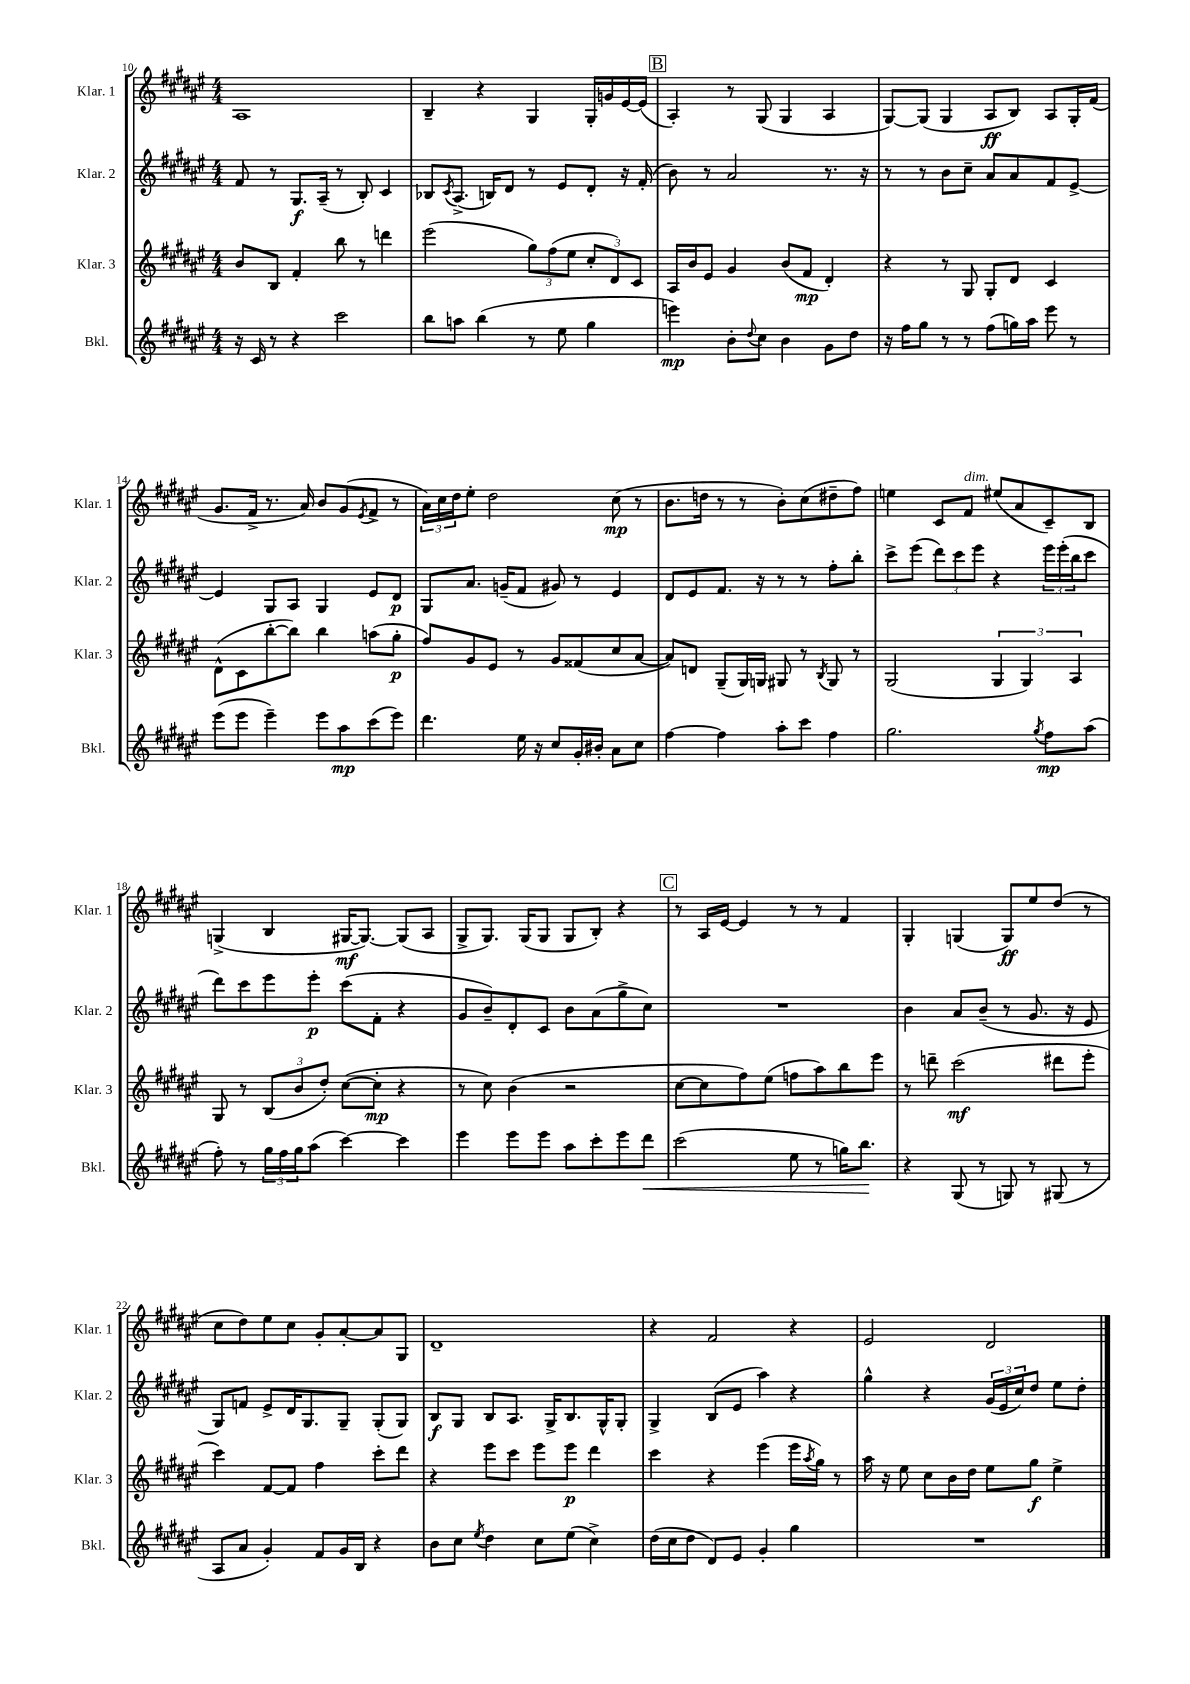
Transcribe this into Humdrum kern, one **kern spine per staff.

**kern	**kern	**kern	**kern
*staff4	*staff3	*staff2	*staff1
*clefG2	*clefG2	*clefG2	*clefG2
*k[f#c#g#d#a#e#]	*k[f#c#g#d#a#e#]	*k[f#c#g#d#a#e#]	*k[f#c#g#d#a#e#]
*M4/4	*M4/4	*M4/4	*M4/4
16r	8b/L	8f#/	1A#
16c#/	.	.	.
8r	8B/J	8r	.
4r	4f#'/	8.G#/L	.
.	.	(16A#~/Jk	.
2ccc#\	8bb\	8r	.
.	8r	8B'/)	.
.	4ddd\	4c#/	.
=	=	=	=
8bb\L	(2eee#\	8B-/L	4B~/
.	.	8qc#/	.
8aa\J	.	(8.A#^/J	.
(4bb\	.	.	4r
.	.	16B/LK)	.
.	.	8d#/J	.
8r	12gg#\L)	8r	4G#/
.	(12ff#\	.	.
8ee#\	.	8e#/L	.
.	12ee#\J	.	.
4gg#\	12cc#'/L	8d#'/J	16G#'/LL
.	.	.	16g/
.	12d#/)	.	.
.	.	16r	[16e#/
.	12c#/J	.	.
.	.	(16f#'/	(16e#/]JJ
=	=	=	=
4eee\)	16A#/LL	8b\)	4A#'/)
.	16b/J	.	.
.	8e#/J	8r	.
8b'\L	4g#/	2a#/	8r
8qqdd#/	.	.	.
8cc#\J	.	.	(8G#/
4b\	(8b/L	.	4G#/
.	8f#/J	.	.
8g#\L	4d#'/)	8.r	4A#/
8dd#\J	.	.	.
.	.	16r	.
=	=	=	=
16r	4r	8r	[8G#/L)
16ff#\LK	.	.	.
8gg#\J	.	8r	(8G#/]J
8r	8r	8b\L	4G#/
8r	8G#/	8cc#~\J	.
(8ff#\L	8G#'/L	8a#/L	8A#/L
16gg\L)	8d#/J	8a#/	8B/J)
16aa#\JJ	.	.	.
8eee#\	4c#/	8f#/	8A#/L
8r	.	[8e#^/J	16G#'/L
.	.	.	(16f#/JJ
=	=	=	=
(8eee#\L	(8d#^^\L	4e#/]	8.g#/L
8eee#\J	8c#\	.	.
.	.	.	16f#^/Jk
4eee#~\)	[8bb'\	8G#/L	8.r
.	8bb\]J)	8A#/J	.
.	.	.	16a#/)
8eee#\L	4bb\	4G#/	8b/L
8aa#\	.	.	(8g#/
.	.	.	8qe#/
(8ccc#\	(8aa\L	8e#/L	8f#^/J
8eee#\J)	8gg#'\J	8d#/J	8r
=	=	=	=
4.ddd#\	8ff#/L)	8G#/L	24a#\LL)
.	.	.	24cc#\
.	.	.	24dd#\J
.	8g#/	8.a#/J	8ee#'\J
.	8e#/J	.	2dd#\
.	.	(16g~/LK	.
16ee#\	8r	8f#/J	.
16r	.	.	.
8cc#/L	8g#/L	8g#/)	.
16g#'/L	(8f##/	8r	.
16b#'/JJ	.	.	.
8a#\L	8cc#/	4e#/	(8cc#\
8cc#\J	[8a#/J	.	8r
=	=	=	=
[4ff#\	8a#/]L)	8d#/L	8.b\L
.	8d/J	8e#/	.
.	.	.	16dd\Jk
4ff#\]	(8G#~/L	8.f#/J	8r
.	16G#/L)	.	8r
.	16G/JJ	16r	.
8aa#'\L	8G#/	8r	8b'\L)
8ccc#\J	8r	8r	(8cc#\
.	8qB/	.	.
4ff#\	8G#/	8ff#'\L	8dd#~\
.	8r	8bb'\J	8ff#\J)
=	=	=	=
2.gg#\	(2G#/	8ccc#^\L	4ee\
.	.	(8eee#\J	.
.	.	12ddd#\L)	8c#/L
.	.	12ccc#\	.
.	.	.	8f#/J
.	.	12eee#\J	.
.	6G#/	4r	(8ee#/L
.	.	.	8a#/
.	6G#/)	.	.
8qgg#/	.	.	.
8ff#\L	.	24eee#\LL	8c#~/)
.	.	(24eee#'\	.
.	6A#/	24bb\J	.
(8aa#\J	.	8ccc#\J	8B/J
=	=	=	=
8ff#'\)	8G#/	8ddd#\L)	(4G^/
8r	8r	8ccc#\	.
24gg#\LL	(12B/L	8eee#\	4B/
24ff#\	.	.	.
24gg#\J	12b/	.	.
(8aa#\J	.	8eee#'\J	.
.	12dd#'/J)	.	.
[4ccc#\)	([8cc#\L	(8ccc#\L	[16G#/LK
.	.	.	8.G#/_J)
.	8cc#'\]J	8f#'\J	.
4ccc#\]	4r	4r	(8G#/]L
.	.	.	8A#/J
=	=	=	=
4eee#\	8r	8g#/L	8G#^/L
.	8cc#\)	8b~/)	8.G#/J)
8eee#\L	(4b\	8d#'/	.
.	.	.	(16G#/LK
8eee#\J	.	8c#/J	8G#/J
8aa#\L	2r	8b\L	8G#/L
8ccc#'\	.	(8a#\	8B'/J)
8eee#\	.	8gg#^\	4r
8ddd#\J	.	8cc#\J)	.
=	=	=	=
(2ccc#\	[8cc#\L	1r	8r
.	8cc#\]	.	16A#/LL
.	.	.	[16e#/JJ
.	8ff#\)	.	4e#/]
.	(8ee#\J	.	.
8ee#\	8ff\L	.	8r
8r	8aa#\)	.	8r
16gg\LK)	8bb\	.	4f#/
8.bb\J	.	.	.
.	8eee#\J	.	.
=	=	=	=
4r	8r	4b\	4G#'/
.	8ddd~\	.	.
(8G#/	(2ccc#\	8a#/L	(4G/
8r	.	(8b~/J	.
8G/)	.	8r	8G/L)
8r	.	8.g#/	8ee#/
(8G#/	8ddd#\L	.	(8dd#/J
.	.	16r	.
8r	8eee#'\J	8e#/	8r
=	=	=	=
8A#/L	4ccc#\)	8G#/L)	8cc#\L
8a#/J	.	8f/J	8dd#\)
4g#'/)	[8f#/L	8e#^/L	8ee#\
.	8f#/]J	16d#/K	8cc#\J
.	.	8.G#/	.
8f#/L	4ff#\	.	8g#'/L
16g#/L	.	8G#~/J	[8a#'/
16B/JJ	.	.	.
4r	8ccc#'\L	(8G#'/L	8a#/]
.	8ddd#\J	8G#/J)	8G#/J
=	=	=	=
8b\L	4r	8B/L	1d#~
8cc#\J	.	8G#/J	.
8qee#/	.	.	.
4dd#\	8eee#\L	8B/L	.
.	8ccc#\J	8.A#/J	.
8cc#\L	8eee#\L	.	.
.	.	16G#^/LK	.
(8ee#\J	8eee#\J	8.B/	.
4cc#^\)	4ddd#\	.	.
.	.	16G#^^/K	.
.	.	8G#'/J	.
=	=	=	=
(16dd#\LL	4ccc#\	4G#^/	4r
16cc#\J	.	.	.
8dd#\J	.	.	.
8d#/L)	4r	(8B/L	2f#/
8e#/J	.	8e#/J	.
4g#'/	(4eee#\	4aa#\)	.
4gg#\	16eee#\LL	4r	4r
.	8qaa#/	.	.
.	16gg#\JJ)	.	.
.	8r	.	.
=	=	=	=
1r	16aa#\	4gg#^^\	2e#/
.	16r	.	.
.	8ee#\	.	.
.	8cc#\L	4r	.
.	16b\L	.	.
.	16dd#\JJ	.	.
.	8ee#\L	(24g#/LL	2d#/
.	.	24e#/	.
.	.	24cc#/J)	.
.	8gg#\J	8dd#/J	.
.	4ee#^\	8ee#\L	.
.	.	8dd#'\J	.
==	==	==	==
*-	*-	*-	*-
